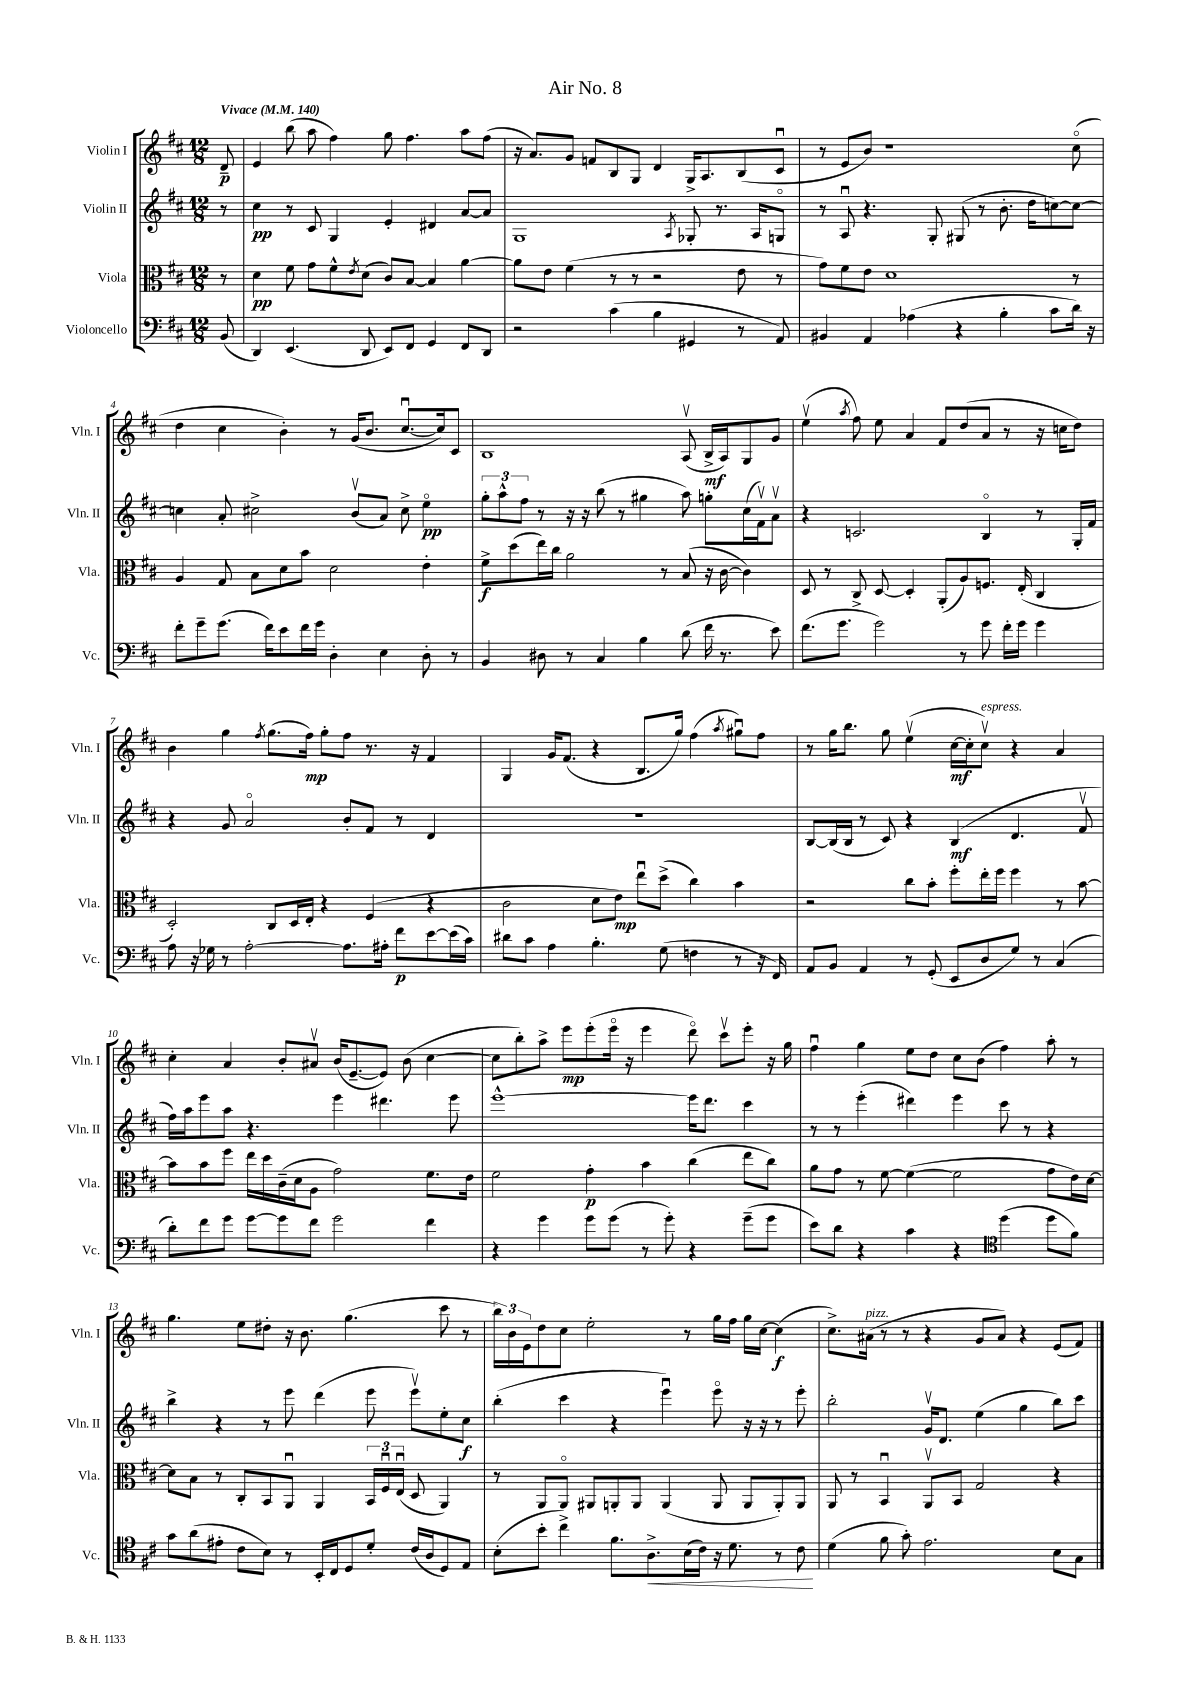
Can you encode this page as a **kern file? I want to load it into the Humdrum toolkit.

**kern	**kern	**kern	**kern
*staff4	*staff3	*staff2	*staff1
*clefF4	*clefC3	*clefG2	*clefG2
*k[f#c#]	*k[f#c#]	*k[f#c#]	*k[f#c#]
*M12/8	*M12/8	*M12/8	*M12/8
*MM140	*MM140	*MM140	*MM140
(8BB/	8r	8r	8d~/
=	=	=	=
4DD/)	4d\	4cc#\	4e/
(4.EE/	8f#\	8r	(8bb\
.	8g\L	8c#/	8aa\
.	8f#^^\	4G/	4ff#\)
.	8qe/	.	.
8DD/	(8d\J	.	.
8EE/L)	8c#/L)	4e'/	8gg\
8FF#/J	[8B/J	.	4.ff#\
4GG/	4B/]	4d#/	.
8FF#/L	[4a\	[8a/L	8aa\L
8DD/J	.	8a/]J	(8ff#\J
=	=	=	=
2r	8a\]L	1G	16r
.	.	.	8.a/L)
.	8e\J	.	.
.	(4f#\	.	8g/J
.	.	.	8f/L
(4c#\	8r	.	8B/
.	8r	.	8G/J
4B\	2r	.	4d/
.	.	8qA/	.
4GG#/	.	8G-'/	16G^/LK
.	.	.	8.A/
.	.	8.r	.
8r	8e\	.	(8B/
.	.	16A/LK	.
8AA/)	8r	8Go/J	8c#u/J
=	=	=	=
4BB#/	8g\L)	8r	8r
.	8f#\	8Au/	8e/L
4AA/	8e\J	4.r	8b/J)
.	1d	.	1r
(4A-\	.	.	.
.	.	8G'/	.
4r	.	(8G#/	.
.	.	8r	.
4B'\	.	8.b'\	.
.	.	16dd\LK	.
8c#\L	.	[8cc\)	.
16d\Jk)	8r	8cc\_J	(8cc#o\
16r	.	.	.
=	=	=	=
8f#'\L	4A/	4cc\]	4dd\
8g~\	.	.	.
(8.g\J	8G/	8a'/	4cc#\
.	8B\L	2cc#^\	.
16f#\LK)	.	.	.
8e\	8d\	.	4b'\)
16f#\L	8b\J	.	.
16g\JJ	.	.	.
4D'\	2d\	.	8r
.	.	(8bv/L	(16g/LK
.	.	.	8.b/J
4E\	.	8a/J)	.
.	.	8cc#^\	[8.cc#u/L
8D'\	4e'\	4eeo\	.
.	.	.	16cc#/]k)
8r	.	.	8c#/J
=	=	=	=
4BB/	8f#^\L	12gg'\L	1B
.	.	12aa^^\	.
.	(8dd\	.	.
.	.	12ff#\J	.
8D#\	16ee\L)	8r	.
.	16cc#\JJ	.	.
8r	2a\	16r	.
.	.	16r	.
4C#/	.	(8bb\	.
.	.	8r	.
4B\	.	4gg#\	.
.	8r	.	.
(8d\	(8B/	8aa\)	(8Av/
16f#\	16r	8gg'\L	16B^/LL
8.r	[16c#\	.	16A/J)
.	4c#\])	(16cc#\L	8G/
.	.	16f#v\J)	.
8e\)	.	8av\J	8g/J
=	=	=	=
(8.f#\L	8D/	4r	(4eev\
.	8r	.	.
8.g\J	.	.	.
.	.	.	8qaa/
.	8C#^/	2.c/	8ff#\)
2g\)	[8D/	.	8ee\
.	4D'/]	.	4a/
.	(8AA'/L	.	8f#/L
8r	8A/)	.	(8dd/
8g\	8.F/J	4Bo/	8a/J
16f#'\LL	.	.	8r
16g\JJ	(16E'/	.	.
4g\	4C#/	8r	16r
.	.	.	16cc\LK
.	.	16G'/LL	8dd\J)
.	.	16f#/JJ	.
=	=	=	=
8A\	2D'/)	4r	4b\
16r	.	.	.
16G-\	.	.	.
8r	.	8g/	4gg\
[2A'\	.	2ao/	.
.	.	.	8qff#/
.	8C#/L	.	(8.gg\L
.	16D/L	.	.
.	16E'/JJ	.	16ff#\Jk)
.	4r	.	8gg'\L
8.A\]L	.	8b'/L	8ff#\J
.	(4F#/	8f#/J	8.r
16A#'\Jk	.	.	.
8f#\L	.	8r	.
.	.	.	16r
[8e\	4r	4d/	4f#/
(16e\]L	.	.	.
16c#\JJ)	.	.	.
=	=	=	=
8d#\L	2c#\	1.r	4G/
8c#\J	.	.	.
4A\	.	.	16g/LK
.	.	.	(8.f#/J
4.B'\	8d\L	.	4r
.	8e\J)	.	.
.	8eeu\L	.	8.B/L
(8G\	(8dd^\J	.	.
.	.	.	16gg/Jk)
4F\	4cc#\)	.	(4ff#\
.	.	.	8qaa/
8r	4b\	.	8gg#u\L)
16r	.	.	8ff#\J
16FF#/)	.	.	.
=	=	=	=
8AA/L	2r	[8B/L	8r
8BB/J	.	(16B/]L	16gg\LK
.	.	16B/JJ	8.bb\J
4AA/	.	8r	.
.	.	8c#/)	8gg\
8r	8cc#\L	4r	(4eev\
(8GG'/	8b'\J	.	.
8EE/L	8ff#'\L	(4B/	[16cc#\LL
.	.	.	16cc#'\]J
8D/	16ee'\L	.	8cc#v\J)
.	16ff#\JJ	.	.
8G/J)	4ff#\	4.d/	4r
8r	.	.	.
(4C#/	8r	.	4a/
.	[8b\	8f#v/	.
=	=	=	=
8d'\L)	8b\]L	16ff#\LL)	4cc#'\
.	.	16aa\J	.
8f#\	8b\	8eee\	.
8g\J	8ff#\J	8aa\J	4a/
[8g\L	16ee\LL	4.r	.
.	16dd\	.	.
8g\]	(16c#~\	.	8b'/L
.	16d\J	.	.
8f#\J	8A\J	.	8a#v/J
2g\	2g\)	4eee\	(16b/LK
.	.	.	[8.e~/
.	.	4.ddd#\	8e/]J)
.	.	.	(8b\
4f#\	8.f#\L	.	[4cc#\
.	.	8eee\	.
.	16e\Jk	.	.
=	=	=	=
4r	2f#\	[1eee^^	8cc#\]L
.	.	.	8bb'\)
4g\	.	.	8aa^\J
.	.	.	8eee\L
8g\L	4g'\	.	(8eee'\
(8g\J	.	.	16eeeo\Jk
.	.	.	16r
8r	4b\	.	4eee\
8g'\)	.	.	.
4r	(4cc#\	16eee\]LK	8dddo\)
.	.	8.ddd\J	.
.	.	.	8ccc#v\L
(8g~\L	8ee\L	4ccc#\	8eee'\J
8g\J	8cc#\J)	.	16r
.	.	.	16gg\
=	=	=	=
8e\L)	8a\L	8r	4ff#u\
8d\J	8g\J	8r	.
4r	8r	(4eee'\	4gg\
.	[8f#\	.	.
4c#\	(4f#\_	4ddd#\)	8ee\L
.	.	.	8dd\J
4r	2f#\]	4eee\	8cc#\L
.	.	.	(8b\J
*clefC4	*	*	*
(4dd\	.	8ccc#\	4ff#\)
.	.	8r	.
8dd\L	8g\L	4r	8aa'\
8f#\J)	16e\L)	.	8r
.	[16d\JJ	.	.
=	=	=	=
8g\L	8d\]L	4bb^\	4.gg\
(8a\	8B\J	.	.
8e#'\J	8r	4r	.
8c#\L	8C#'/L	.	8ee\L
8B\J)	8BB/	8r	8dd#'\J
8r	8AAu/J	8eee\	16r
.	.	.	8.b\
16BB'/LL	4AA/	(4ddd\	.
16C#/J	.	.	.
8D/	.	.	(4.gg\
8d'/J	24BB/LL	8eee\	.
.	24F#u/	.	.
.	(24Eu/JJ	.	.
(16c#/LL	8D/	8eeev\L)	.
16A/J	.	.	.
8D/)	4AA/)	8ee'\	8ccc#\
8E/J	.	8cc#\J	8r
=	=	=	=
(8B'\L	8r	(4bb'\	24bb\LL)
.	.	.	24b\
.	.	.	24e\J
8b'\J	8AA/L	.	8dd\
4cc#^\)	8AAo/J	4ccc#\	8cc#\J
.	8AA#/L	.	2ee'\
8.f#\L	8AA'/	4r	.
.	8AA/J	.	.
8.A^\	.	.	.
.	(4AA/	4eeeu\)	.
(16B\L	.	.	8r
16c#\JJ)	.	.	.
16r	8AA/	8eeeo\	16gg\LL
8.d\	.	.	16ff#\JJ
.	8AA/L	16r	16gg\LL
.	.	16r	[16cc#\JJ
8r	8AA'/)	8r	(4cc#\]
8c#\	8AA/J	8eee'\	.
=	=	=	=
(4d\	8AA/	2bb'\	8.cc#^\L)
.	8r	.	.
.	.	.	(16a#\Jk
8f#\	4BBu/	.	8r
8g'\)	.	.	8r
2.e\	8AAv/L	16gv/LK	4r
.	.	8.d/J	.
.	8BB/J	.	.
.	2G/	(4ee\	8g/L
.	.	.	8a#/J)
.	.	4gg\	4r
8B\L	4r	8bb\L)	(8e/L
8G\J	.	8ccc#\J	8f#/J)
==	==	==	==
*-	*-	*-	*-
